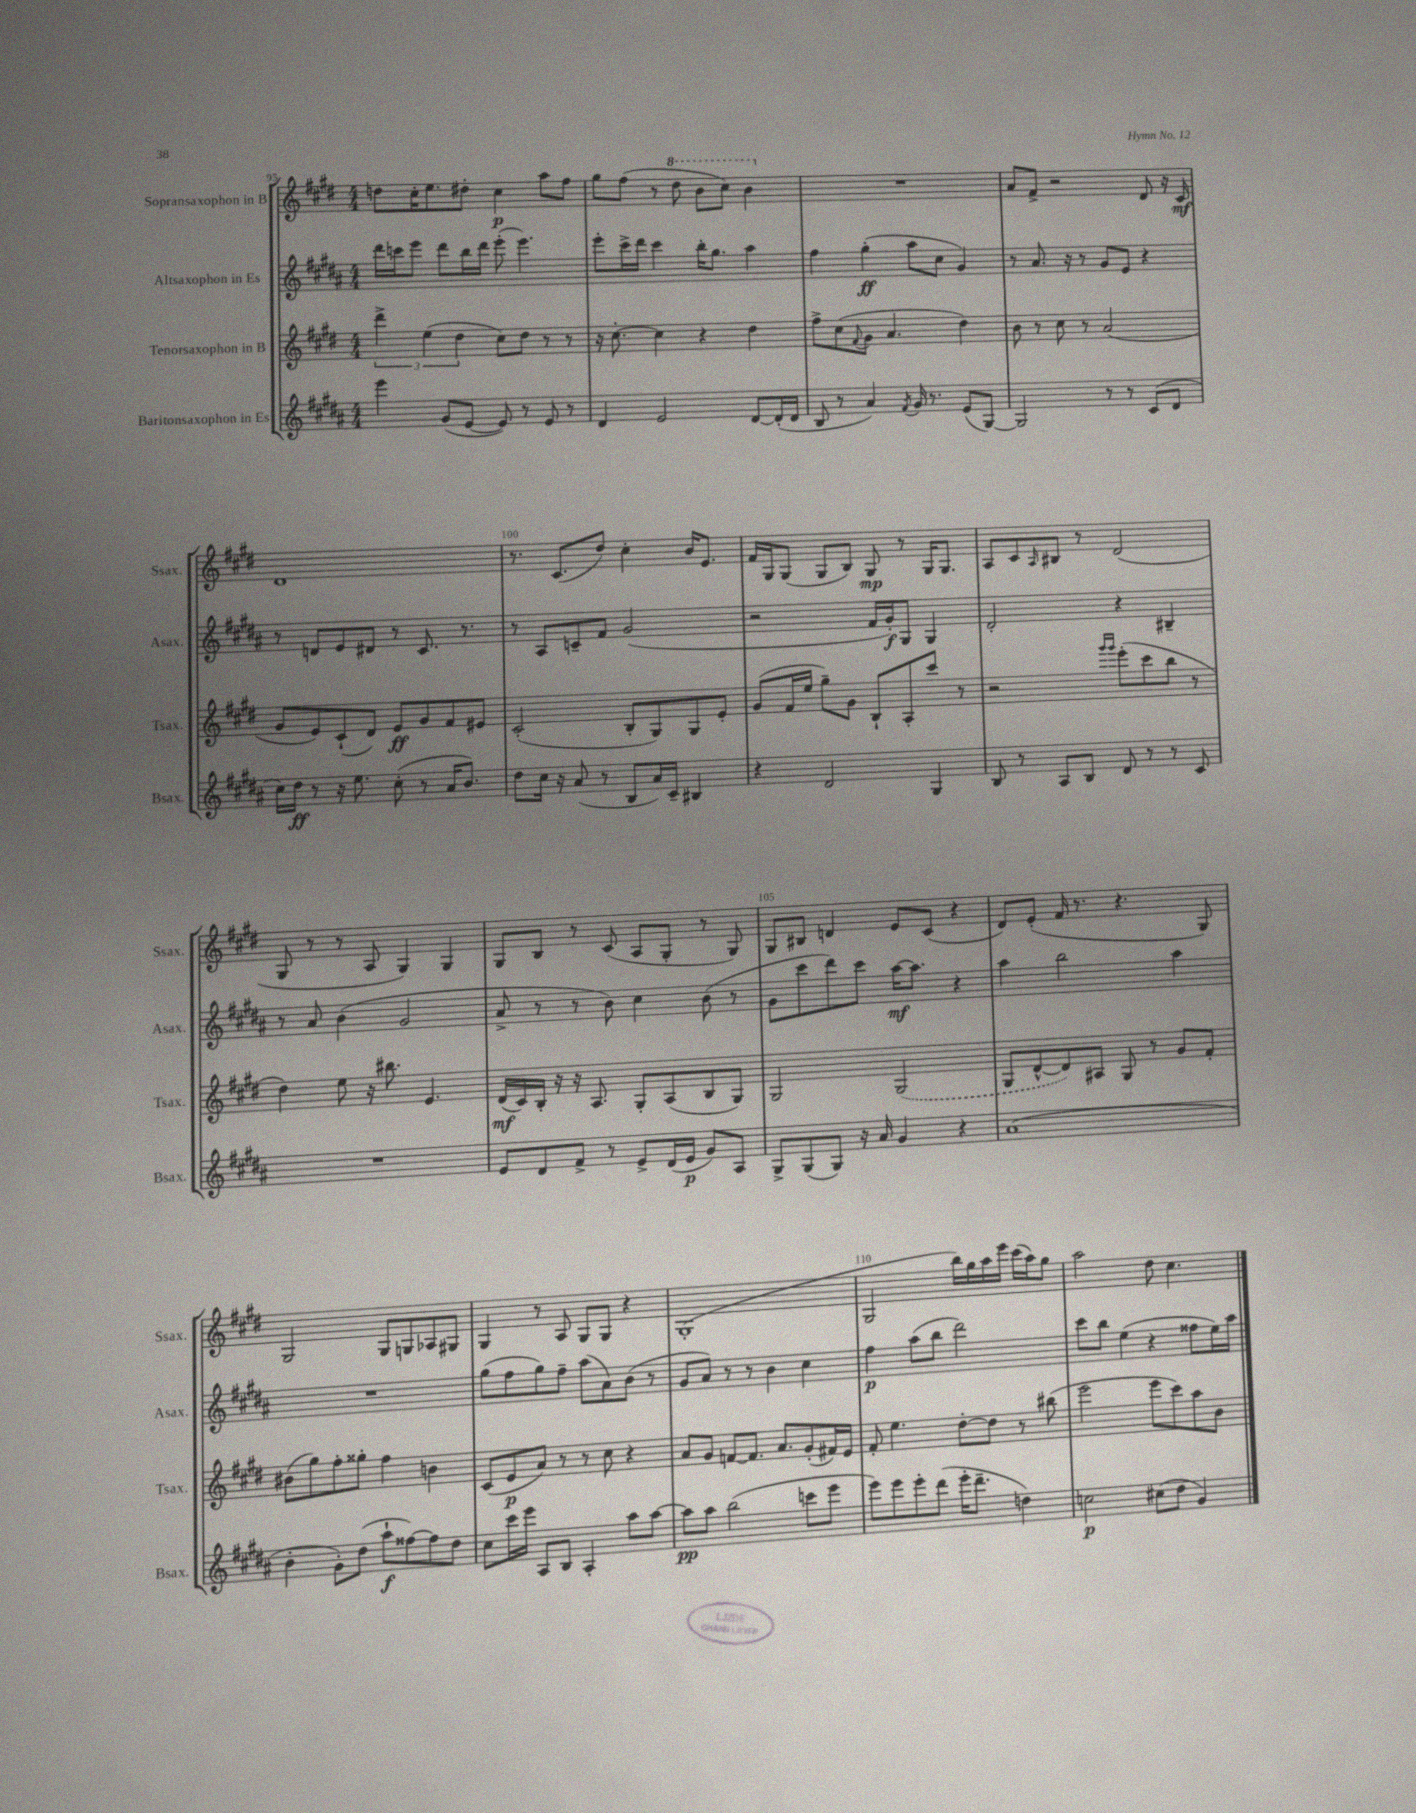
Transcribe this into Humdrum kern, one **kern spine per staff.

**kern	**dynam	**kern	**dynam	**kern	**dynam	**kern	**dynam
*part4	*part4	*part3	*part3	*part2	*part2	*part1	*part1
*staff4	*staff4	*staff3	*staff3	*staff2	*staff2	*staff1	*staff1
*I"Baritonsaxophon in Es	*	*I"Tenorsaxophon in B	*	*I"Altsaxophon in Es	*	*I"Sopransaxophon in B	*
*I'Bsax.	*	*I'Tsax.	*	*I'Asax.	*	*I'Ssax.	*
*clefG2	*	*clefG2	*	*clefG2	*	*clefG2	*
*k[f#c#g#d#a#]	*	*k[f#c#g#d#]	*	*k[f#c#g#d#a#]	*	*k[f#c#g#d#]	*
*M4/4	*	*M4/4	*	*M4/4	*	*M4/4	*
=95	=95	=95	=95	=95	=95	=95	=95
4eee\	.	6ddd#^\	.	16ddd#\LL	.	8ddn\L	.
.	.	.	.	16cccn\J	.	.	.
.	.	.	.	8eee\J	.	16cc#'\K	.
.	.	(6ee\	.	.	.	.	.
.	.	.	.	.	.	8.ee\	.
(8g#/L	.	.	.	8ddd#\L	.	.	.
.	.	6dd#\	.	.	.	.	.
[8e/J	.	.	.	16bb\L	.	8dd#X'\J	.
.	.	.	.	16ddd#\JJ	.	.	.
8e/])	.	8cc#\L)	.	(8eee'\	.	4cc#\	p
8r	.	8dd#\J	.	4.eee\)	.	.	.
8e/	.	8r	.	.	.	8aa\L	.
8r	.	8r	.	.	.	8ff#\J	.
=96	=96	=96	=96	=96	=96	=96	=96
4d#/	.	16r	.	8eee'\L	.	8gg#\L	.
.	.	[8.cc#'\	.	.	.	.	.
.	.	.	.	16ccc#^\L	.	(8ff#\J	.
.	.	.	.	16ddd#\JJ	.	.	.
2e/	.	4cc#\]	.	4ccc#\	.	8r	.
*	*	*	*	*	*	*8va	*
.	.	.	.	.	.	8ddd#\	.
.	.	4r	.	16bb'\KL	.	8bb\L	.
.	.	.	.	8.gg#\J	.	.	.
.	.	.	.	.	.	8ccc#\J)	.
[8d#/L	.	4dd#\	.	4aa#\	.	4bb\	.
(16d#'/L]	.	.	.	.	.	.	.
16d#/JJ	.	.	.	.	.	.	.
=97	=97	=97	=97	=97	=97	=97	=97
*	*	*	*	*	*	*X8va	*
8B/	.	8ff#^\L	.	4ff#\	.	1r	.
8r	.	(8cc#\	.	.	.	.	.
.	.	8qqf#/	.	.	.	.	.
4a#/)	.	8g#\J	.	(4gg#'\	ff	.	.
.	.	4.a/	.	.	.	.	.
8qf#/	.	.	.	.	.	.	.
16g#/	.	.	.	8aa#\L	.	.	.
8.r	.	.	.	.	.	.	.
.	.	.	.	8cc#\J	.	.	.
(8e/L	.	4dd#\)	.	4g#/)	.	.	.
[8G#/J)	.	.	.	.	.	.	.
=98	=98	=98	=98	=98	=98	=98	=98
2G#/]	.	8b\	.	8r	.	8a/L	.
.	.	8r	.	8.a#/	.	8f#^/J	.
.	.	8cc#\	.	.	.	2r	.
.	.	.	.	16r	.	.	.
.	.	8r	.	8r	.	.	.
8r	.	(2a/	.	8g#/L	.	.	.
8r	.	.	.	8e/J	.	.	.
(8c#/L	.	.	.	4r	.	8d#/	.
8d#/J	.	.	.	.	.	16r	.
.	.	.	.	.	.	16c#/	mf
!!LO:LB:g=z
=99	=99	=99	=99	=99	=99	=99	=99
16cc#\LL)	.	8g#/L	.	8r	.	1d#	.
16dd#\JJ	ff	.	.	.	.	.	.
8r	.	8e/)	.	8dn/L	.	.	.
16r	.	(8c#`/	.	8e/	.	.	.
8.ee\	.	.	.	.	.	.	.
.	.	8d#/J)	.	8d#X/J	.	.	.
(8cc#'\	.	8e/L	ff	8r	.	.	.
8r	.	8g#/	.	8.c#/	.	.	.
16a#/KL	.	8f#/	.	.	.	.	.
8.b/J)	.	.	.	8.r	.	.	.
.	.	8e#X/J	.	.	.	.	.
=100	=100	=100	=100	=100	=100	=100	=100
8dd#\L	.	(2c#'/	.	8r	.	8.r	.
16cc#\Jk	.	.	.	8A#/L	.	.	.
16r	.	.	.	.	.	(8.c#/L	.
(8a#/	.	.	.	8cn~/	.	.	.
8r	.	.	.	8f#/J	.	8dd#/J)	.
8B/L	.	8B'/L	.	(2g#/	.	4cc#'\	.
16a#/L)	.	8G#/)	.	.	.	.	.
16c#~/JJ	.	.	.	.	.	.	.
4B#X/	.	8G#/	.	.	.	16b/KL	.
.	.	.	.	.	.	8.e/J	.
.	.	8e'/J	.	.	.	.	.
=101	=101	=101	=101	=101	=101	=101	=101
4r	.	(8g#/L	.	2r	.	16f#/LL	.
.	.	.	.	.	.	16G#/J	.
.	.	16f#/L	.	.	.	(8G#/J	.
.	.	16ee/JJ	.	.	.	.	.
2d#/	.	8gg#~\L)	.	.	.	8G#/L	.
.	.	8g#\J	.	.	.	8B/J)	.
.	.	8B`/L	.	16f#/LL	.	8G#/	mp
.	.	.	.	16g#'/J)	f	.	.
.	.	8A'/	.	8G#/J	.	8r	.
4G#/	.	8ccc#/J	.	4G#/	.	16G#/KL	.
.	.	.	.	.	.	8.G#/J	.
.	.	8r	.	.	.	.	.
=102	=102	=102	=102	=102	=102	=102	=102
8B/	.	2r	.	2d#'/	.	8A/L	.
8r	.	.	.	.	.	8c#/	.
.	.	.	.	.	.	16qqA/	.
8A#/L	.	.	.	.	.	8B#X/J	.
8B/J	.	.	.	.	.	8r	.
.	.	16qqggg#/LL	.	.	.	.	.
.	.	16qqggg#/JJ	.	.	.	.	.
8d#/	.	(8eee'\L	.	4r	.	(2d#/	.
8r	.	8ccc#\	.	.	.	.	.
8r	.	8bb\J	.	4B#X~/	.	.	.
8c#/	.	8r	.	.	.	.	.
!!LO:LB:g=z
=103	=103	=103	=103	=103	=103	=103	=103
1r	.	4dd#\)	.	8r	.	8G#/	.
.	.	.	.	8a#/	.	8r	.
.	.	8ee\	.	(4b\	.	8r	.
.	.	16r	.	.	.	8A/	.
.	.	8.bb#X\	.	.	.	.	.
.	.	.	.	2g#/	.	4G#/)	.
.	.	4.e/	.	.	.	.	.
.	.	.	.	.	.	4G#/	.
=104	=104	=104	=104	=104	=104	=104	=104
8e/L	.	(16d#/LL	mf	8a#^/	.	8G#/L	.
.	.	16c#/)	.	.	.	.	.
8d#/	.	16B'/JJ	.	8r	.	8B/J	.
.	.	16r	.	.	.	.	.
8f#^/J	.	16r	.	8r	.	8r	.
.	.	8.A/	.	.	.	.	.
8r	.	.	.	8b\)	.	(8c#/	.
8e^/L	.	8G#'/L	.	4cc#\	.	8A/L	.
(16d#/L	.	(8A/	.	.	.	8G#'/J	.
16e/JJ	p	.	.	.	.	.	.
8g#/L)	.	8B/	.	(8b\	.	8r	.
8A#/J	.	8G#/J)	.	8r	.	8G#/)	.
=105	=105	=105	=105	=105	=105	=105	=105
8G#^/L	.	2G#/	.	8g#\L	.	8G#/L	.
(8G#/	.	.	.	8ccc#\	.	8B#X/J	.
8G#/J)	.	.	.	8ddd#\)	.	4dn/	.
16r	.	.	.	8ccc#\J	.	.	.
16a#/	.	.	.	.	.	.	.
4g#/	.	(2G#/	.	[16aa#\KL	mf	8e/L	.
.	.	.	.	8.aa#\J]	.	.	.
.	.	.	.	.	.	(8c#/J	.
4r	.	.	.	4r	.	4r	.
=106	=106	=106	=106	=106	=106	=106	=106
(1a#	.	8G#/L	.	4aa#\	.	8d#/L)	.
.	.	[8d#^^/	.	.	.	(8e'/J	.
.	.	8d#/])	.	2bb\	.	16f#/	.
.	.	.	.	.	.	8.r	.
.	.	8A#X/J	.	.	.	.	.
.	.	8G#/	.	.	.	4.r	.
.	.	8r	.	.	.	.	.
.	.	8g#/L	.	4aa#\	.	.	.
.	.	8f#'/J	.	.	.	8G#/)	.
!!LO:LB:g=z
=107	=107	=107	=107	=107	=107	=107	=107
4b'\	.	(8b#X\L	.	1r	.	2G#/	.
.	.	8gg#\)	.	.	.	.	.
8g#'\L)	.	8ff#'\	.	.	.	.	.
(8dd#\J	.	8gg##X'\J	.	.	.	.	.
8aa#`\L	f	4ff#\	.	.	.	8G#/L	.
[8ff##X\)	.	.	.	.	.	8Gn/	.
8ff##\]	.	4bn\	.	.	.	8A-X/	.
8dd#\J	.	.	.	.	.	8G#X/J	.
=108	=108	=108	=108	=108	=108	=108	=108
8cc#\L	.	(8c#/L	.	(8gg#\L	.	4G#/	.
16ccc#\L	.	8e/	p	8ff#\	.	.	.
16eee\JJ	.	.	.	.	.	.	.
8A#/L	.	8a/J)	.	8gg#\)	.	8r	.
8B/J	.	8r	.	8ff#~\J	.	8A/	.
4A#'/	.	8r	.	(8aa#\L	.	8G#/L	.
.	.	8cc#\	.	8a#\)	.	8G#/J	.
8aa#\L	.	4r	.	(8b\J	.	4r	.
[8aa#\J	.	.	.	8r	.	.	.
=109	=109	=109	=109	=109	=109	=109	=109
8aa#\L]	pp	8a/L	.	8g#/L	.	(1G#'	.
8aa#\J	.	8g#/J	.	8a#/J)	.	.	.
(2bb\	.	[8fn/L	.	8r	.	.	.
.	.	8.f/J]	.	8r	.	.	.
.	.	.	.	4b\	.	.	.
.	.	8.a/L	.	.	.	.	.
8cccn\L	.	(8g#'/	.	4cc#\	.	.	.
8eee\J	.	16f#X/L)	.	.	.	.	.
.	.	16e/JJ	.	.	.	.	.
=110	=110	=110	=110	=110	=110	=110	=110
8eee\L)	.	8f#'/	.	4ff#\	p	2G#/	.
8eee\	.	4.ee\	.	.	.	.	.
8eee'\	.	.	.	(8aa#\L	.	.	.
(8ddd#\J	.	.	.	8bb\J	.	.	.
16eee'\KL	.	[8dd#'\L	.	2ddd#\)	.	16bb\LL)	.
8.ddd#~\J	.	.	.	.	.	16gg#\	.
.	.	8dd#\J]	.	.	.	16aa\	.
.	.	.	.	.	.	16eee\JJ	.
4ddn\)	.	8r	.	.	.	(16ccc#\LL	.
.	.	.	.	.	.	16aa\J)	.
.	.	(8bb#X\	.	.	.	8gg#\J	.
=111	=111	=111	=111	=111	=111	=111	=111
2ccn\	p	2eee\	.	8ccc#\L	.	2aa\	.
.	.	.	.	8bb\J	.	.	.
.	.	.	.	(4ee\	.	.	.
(8cc#X\L	.	8eee\L	.	4r	.	8dd#\	.
8dd#\J	.	8ccc#\)	.	.	.	4.cc#\	.
4g#/)	.	8aa\	.	8ff##X\L	.	.	.
.	.	8b\J	.	16ee\L)	.	.	.
.	.	.	.	16aa#\JJ	.	.	.
==	==	==	==	==	==	==	==
*-	*-	*-	*-	*-	*-	*-	*-
